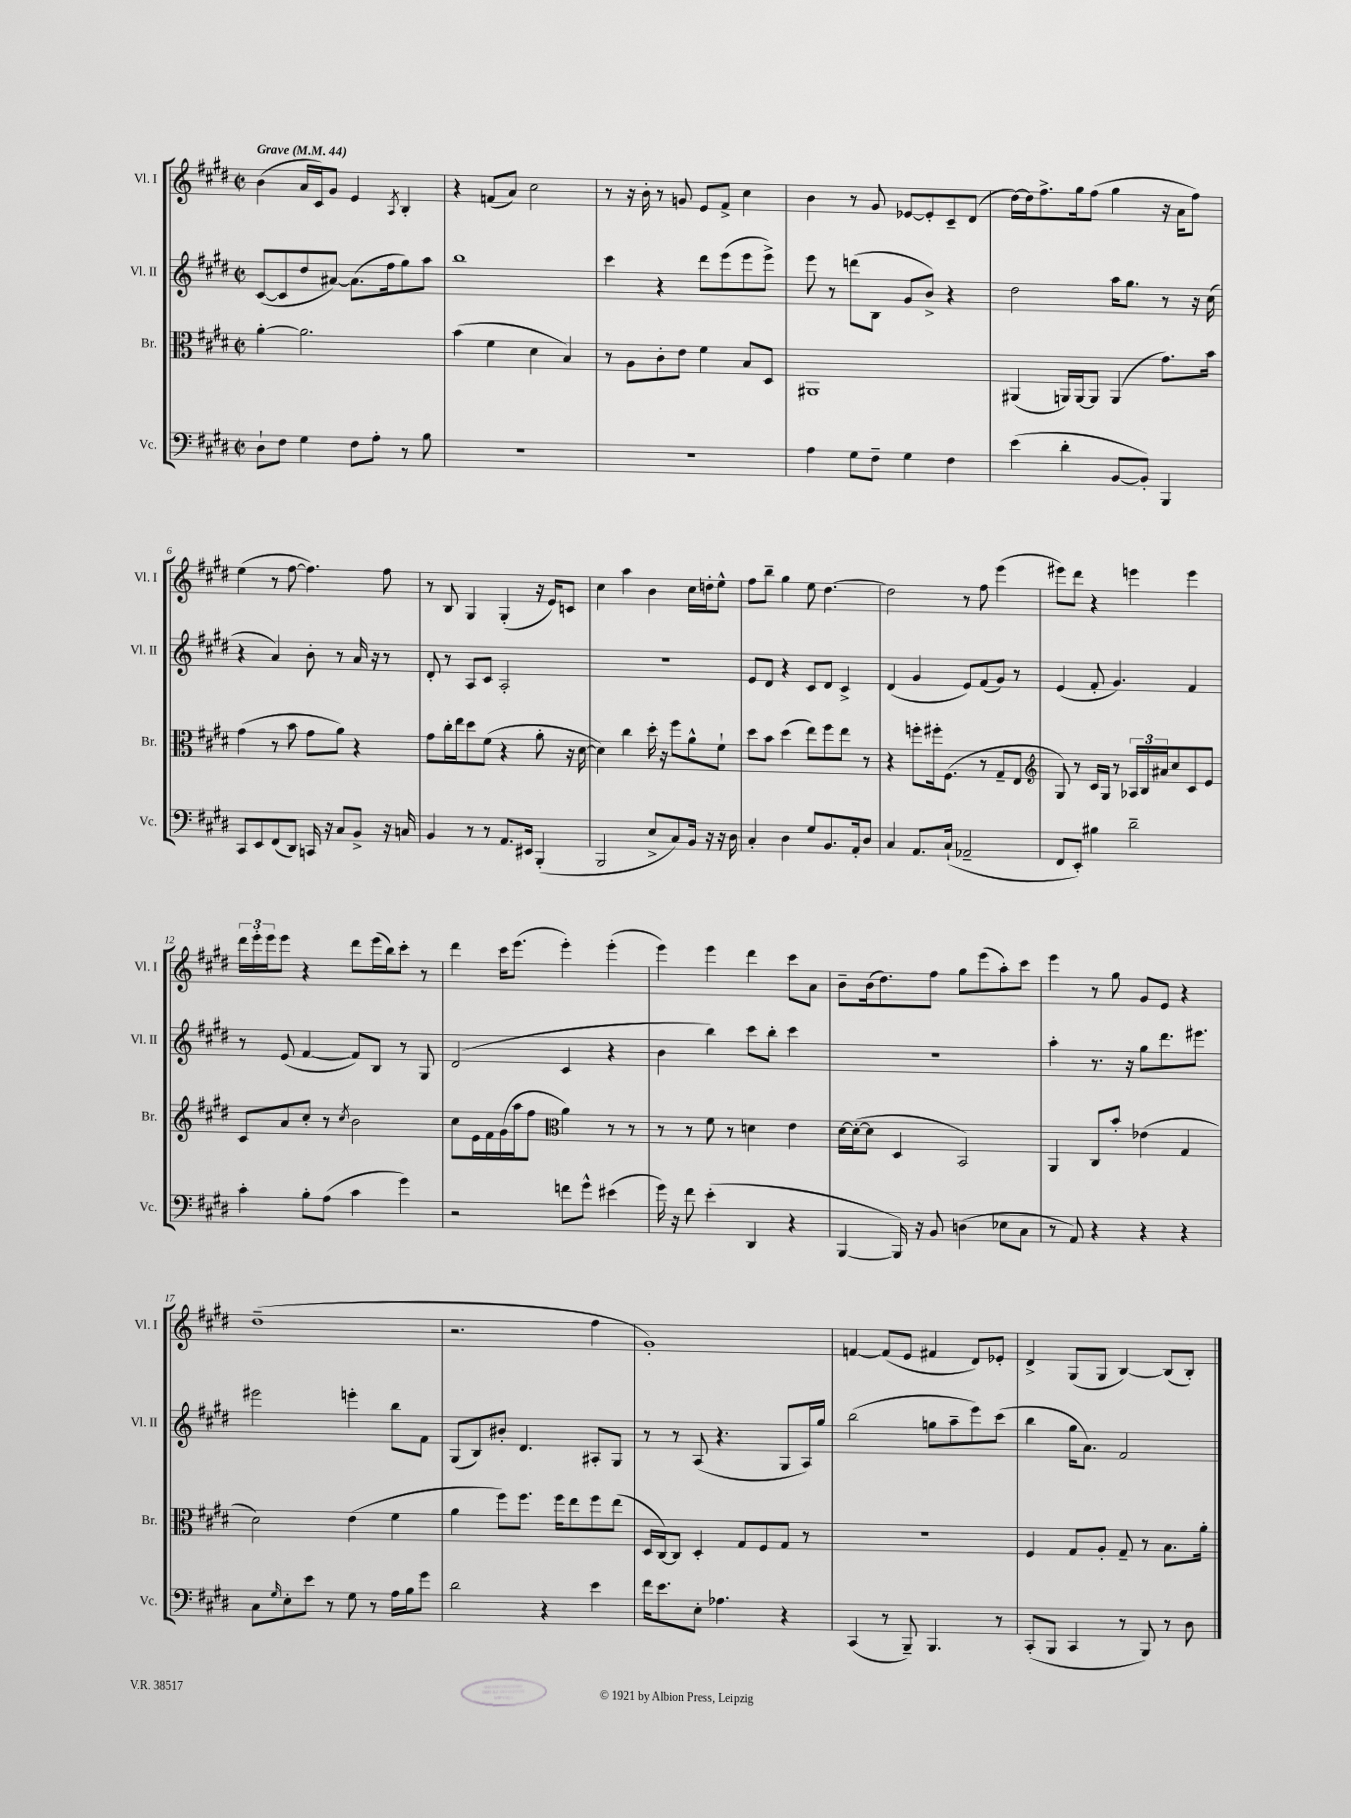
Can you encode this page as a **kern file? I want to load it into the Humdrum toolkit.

**kern	**kern	**kern	**kern
*part4	*part3	*part2	*part1
*staff4	*staff3	*staff2	*staff1
*I"Vc.	*I"Br.	*I"Vl. II	*I"Vl. I
*I'Vc.	*I'Br.	*I'Vl. II	*I'Vl. I
*clefF4	*clefC3	*clefG2	*clefG2
*k[f#c#g#d#]	*k[f#c#g#d#]	*k[f#c#g#d#]	*k[f#c#g#d#]
*M2/2	*M2/2	*M2/2	*M2/2
*met(c|)	*met(c|)	*met(c|)	*met(c|)
*MM44	*MM44	*MM44	*MM44
=1	=1	=1	=1
!	!	!	!LO:TX:a:B:t=Grave
8D#`\L	[4a'\	([8c#/L	(4b\
8F#\J	.	8c#/]	.
4G#\	2.a\]	8dd#/	16a/LL
.	.	.	16c#/J)
.	.	[8a#X/J)	8g#/J
8F#\L	.	(8.a#\L]	4e/
8A'\J	.	.	.
.	.	16ff#\k	.
.	.	.	8qA/
8r	.	8gg#\)	4B'/
8B\	.	8aa\J	.
=2	=2	=2	=2
1r	(4b\	1bb	4r
.	4f#\	.	(8fn/L
.	.	.	8a/J)
.	4d#\	.	2cc#\
.	4B/)	.	.
=3	=3	=3	=3
1r	8r	4ccc#\	8r
.	8A\L	.	16r
.	.	.	16b'\
.	8c#'\	4r	8r
.	8e\J	.	8gn/
.	4f#\	8ddd#\L	8e/L
.	.	(8eee\	8f#^/J
.	8B/L	8eee\	4cc#\
.	8D#/J	8eee^\J)	.
=4	=4	=4	=4
4A\	1AA#X	8eee\	4b\
.	.	8r	.
8G#\L	.	(8dddn\L	8r
8F#~\J	.	8B\J	8g#/
4G#\	.	8g#/L	[8e-X/L
.	.	8b^/J)	8e-'/]
4F#\	.	4r	8c#~/
.	.	.	(8d#/J
=5	=5	=5	=5
(4e\	(4AA#X/	2dd#\	[16dd#\LL)
.	.	.	16dd#\J]
.	.	.	8.ff#^\
4d#'\	16AAn/LL)	.	.
.	[16AA/J	.	16gg#\k
.	8AA/J]	.	(8ff#\J
[8BB/L	(4AA/	16aa\KL	4gg#\
.	.	8.gg#\J	.
8BB'/J])	.	.	.
4BBB/	8.g#\L)	8r	16r
.	.	.	16a\KL
.	.	16r	8ff#\J)
.	16b\Jk	(16cc#\	.
!!LO:LB:g=z
=6	=6	=6	=6
8CC#/L	(4g#\	4r	(4ee\
8EE/	.	.	.
(8FF#/	8r	4a/)	8r
8DD#/J)	8b\	.	[8ff#\
16CCn/	8g#\L	8b'\	4.ff#\])
16r	.	.	.
8C#/L	8a\J)	8r	.
8BB^/J	4r	16a/	.
.	.	16r	.
16r	.	8r	8ff#\
16Cn/	.	.	.
=7	=7	=7	=7
4BB/	8g#\L	8d#'/	8r
.	16cc#'\L	8r	8B/
.	16ee\J	.	.
8r	8dd#\	8A/L	4G#/
8r	(8f#\J	8c#/J	.
8.AA/L	4r	2A'/	(4G#'/
16EE#X/Jk	.	.	.
(4BBB'/	8a'\	.	16r
.	.	.	16e/KL)
.	16r	.	8cn/J
.	[16d#\	.	.
=8	=8	=8	=8
2BBB/	4d#\])	1r	4cc#\
.	4cc#\	.	4aa\
8E^/L	16dd#'\	.	4b\
.	16r	.	.
8C#/)	8ff#\L	.	.
16BB/Jk	8a^^\	.	16cc#\LL
16r	.	.	16ddn'\J
16r	8f#`\J	.	8ee^^\J
16D#\	.	.	.
=9	=9	=9	=9
4C#'/	8dd#\L	8e/L	8ff#\L
.	8b\J	8d#/J	8bb~\J
4D#\	(4dd#\	4r	4gg#\
8G#/L	8ee\L)	8c#/L	8ee\
8.BB/	8ff#\	8d#/J	[4.dd#\
.	8ee\J	4c#^/	.
16AA'/k	.	.	.
8D#/J	8r	.	.
=10	=10	=10	=10
4C#/	4r	(4d#/	2dd#\]
8.AA/L	8ffn'\L	4g#/	.
.	16ff#X'\k	.	.
(16C#`/Jk	(8.F#\J	.	.
2AA-X~/	.	8e/L)	8r
.	8r	(8f#/	8ff#\
.	8G#~/L	8g#/J)	(4eee\
.	8E/J	8r	.
=11	=11	=11	=11
*	*clefG2	*	*
8FF#/L	8G#/)	(4e/	8eee#X\L)
8EE'/J)	8r	.	8ddd#\J
4B#X\	16c#/LL	8f#'/	4r
.	16G#/JJ	.	.
.	8r	4.g#/)	.
2d#~\	24A-X/LL	.	4eeen\
.	24B/	.	.
.	24a#X/J	.	.
.	8cc#/	.	.
.	8c#/	4f#/	4eee\
.	8e/J	.	.
!!LO:LB:g=z
=12	=12	=12	=12
4c#'\	8c#/L	8r	24ddd#\LL
.	.	.	24eee'\
.	.	.	24eee\J
.	8a/	(8e/	8eee\J
8B'\L	8cc#'/J	[4f#/	4r
(8A\J	8r	.	.
.	8qcc#/	.	.
4c#\	2b\	8f#/L])	8ddd#\L
.	.	8B/J	(16eee\L
.	.	.	16bb\J)
4g#\)	.	8r	8ccc#'\J
.	.	8G#/	8r
=13	=13	=13	=13
2r	8cc#\L	(2d#/	4ddd#\
.	16e\L	.	.
.	16f#\	.	.
.	(16g#\	.	16ccc#\KL
.	16aa\J	.	(8.eee\J
.	8ff#\J	.	.
*	*clefC3	*	*
8fn\L	4a\)	4c#/	4eee'\)
8g#^^\J	.	.	.
(4e#X\	8r	4r	(4eee'\
.	8r	.	.
=14	=14	=14	=14
16g#\)	8r	4b\	4eee\)
16r	.	.	.
8f#\	8r	.	.
(4e'\	8f#\	4bb\)	4eee\
.	8r	.	.
4DD#/	4dn\	8ccc#\L	4ddd#\
.	.	8bb'\J	.
4r	4e\	4ccc#\	8ccc#\L
.	.	.	8a\J
=15	=15	=15	=15
[4BBB/	[16d#\LL	1r	8b~\L
.	(16d#'\J_	.	.
.	8d#\J]	.	(16b\k
.	.	.	8.dd#\)
16BBB/])	4D#/	.	.
16r	.	.	.
8BB/	.	.	8ff#\J
(4Dn\	2BB/)	.	8gg#\L
.	.	.	(8eee\
8E-X\L	.	.	8aa'\)
8C#\J	.	.	8ccc#\J
=16	=16	=16	=16
8r	4AA/	4aa'\	4eee\
8AA/)	.	.	.
4r	8C#/L	8.r	8r
.	8b'/J	.	8gg#\
.	.	16r	.
4r	(4e-X\	8gg#\L	8g#/L
.	.	8.ddd#\	8e/J
4r	4G#/	.	4r
.	.	8.eee#X\J	.
!!LO:LB:g=z
=17	=17	=17	=17
8C#\L	2d#\)	2eee#X\	(1dd#~
16qqG#/	.	.	.
8E'\	.	.	.
8e\J	.	.	.
8r	.	.	.
8G#\	(4e\	4eeen'\	.
8r	.	.	.
16A\LL	4f#\	8bb\L	.
16B\J	.	.	.
8g#\J	.	8f#\J	.
=18	=18	=18	=18
2d#\	4a\	(8G#/L	2.r
.	.	8B/)	.
.	8ff#\L)	8b#X'/J	.
.	8.ff#\J	4.d#/	.
4r	.	.	.
.	16ff#\KL	.	.
.	8ee\	.	.
4e\	8ff#\	8A#X'/L	4ff#\
.	(8ee\J	8G#/J	.
=19	=19	=19	=19
16f#\KL	16D#/LL	8r	1g#')
8.e\	[16C#/J)	.	.
.	8C#/J]	8r	.
8E'\J	4D#'/	(8A/	.
4.A-X\	.	4.r	.
.	8G#/L	.	.
.	8F#/	.	.
4r	8G#/J	8G#/L	.
.	8r	16A/L)	.
.	.	16gg#/JJ	.
=20	=20	=20	=20
(4CC#/	1r	(2bb\	[4fn/
8r	.	.	(8f/L]
8BBB~/)	.	.	8e/J
4.BBB/	.	8ggn\L	4f#X/
.	.	8aa~\	.
.	.	8eee\)	8d#/L)
8r	.	(8ccc#\J	8e-X'/J
=21	=21	=21	=21
(8CC#'/L	4F#/	4bb\	4d#^/
8BBB/J	.	.	.
4CC#/	8G#/L	16gg#\KL	(8G#/L
.	.	8.a\J)	.
.	8A'/J	.	8G#/J
8r	8G#~/	2f#/	[4B/)
8BBB/)	8r	.	.
8r	8.B\L	.	(8B/L]
8D#\	.	.	8B'/J)
.	16a'\Jk	.	.
==	==	==	==
*-	*-	*-	*-
